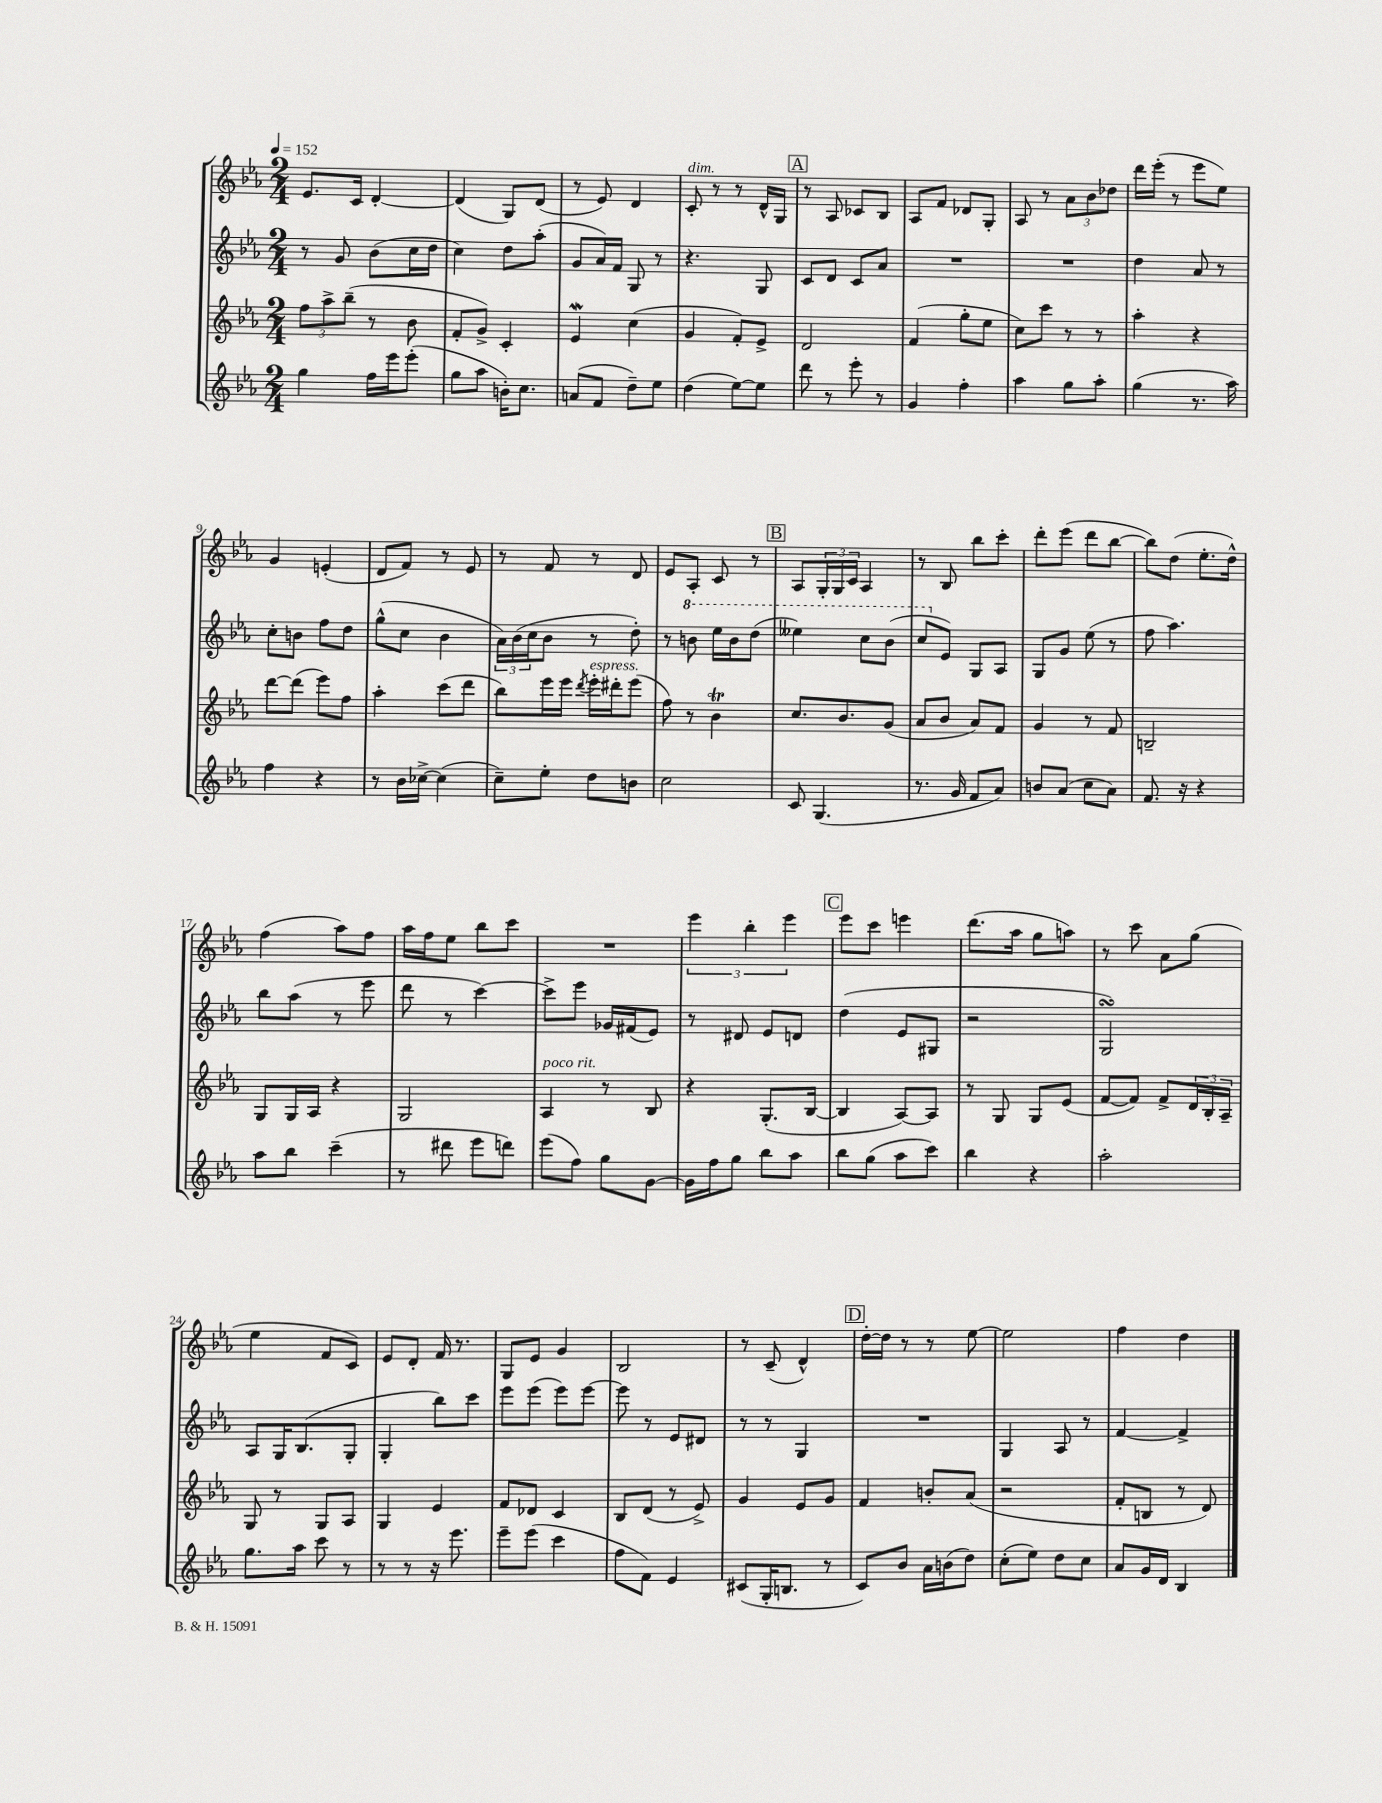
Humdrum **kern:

**kern	**kern	**kern	**kern
*part4	*part3	*part2	*part1
*staff4	*staff3	*staff2	*staff1
*clefG2	*clefG2	*clefG2	*clefG2
*k[b-e-a-]	*k[b-e-a-]	*k[b-e-a-]	*k[b-e-a-]
*M2/4	*M2/4	*M2/4	*M2/4
*MM152	*MM152	*MM152	*MM152
=1	=1	=1	=1
4gg\	12ff\L	8r	8.e-/L
.	12aa-^\	.	.
.	.	8g/	.
.	(12bb-~\J	.	.
.	.	.	16c/Jk
16ff\LL	8r	(8b-\L	[4d'/
16eee-\J	.	.	.
(8eee-'\J	8b-\	16cc\L	.
.	.	16dd\JJ	.
=2	=2	=2	=2
8gg\L	8f'/L	4cc\)	(4d/]
8aa-\J	8g^/J)	.	.
16bn'\KL)	4c'/	8dd\L	8G/L)
8.cc\J	.	.	.
.	.	(8aa-'\J	(8d/J
=3	=3	=3	=3
(8an/L	4e-w/	8g/L	8r
8f/J	.	16a-/L)	8e-/)
.	.	16f/JJ	.
8dd~\L)	(4cc\	8G/	4d/
8ee-\J	.	8r	.
=4	=4	=4	=4
!	!	!	!LO:TX:a:i:t=dim.
(4dd\	4g/	4.r	8c'/
.	.	.	8r
[8ee-\L)	8f'/L)	.	8r
8ee-\J]	8e-^/J	8G/	16d^^/LL
.	.	.	16G/JJ
!!LO:REH:place=s1:t=A
=5	=5	=5	=5
8ddd\	2d/	8c/L	8r
8r	.	8d/J	8A-/
8eee-'\	.	8c/L	8c-X/L
8r	.	8a-/J	8B-/J
=6	=6	=6	=6
4g/	(4f/	2r	8A-/L
.	.	.	8f/J
4ff'\	8gg'\L	.	8d-X/L
.	8ee-\J	.	8G'/J
=7	=7	=7	=7
4aa-\	8cc\L)	2r	8A-/
.	8ccc\J	.	8r
8gg\L	8r	.	12a-\L
.	.	.	12b-\
8aa-'\J	8r	.	.
.	.	.	12dd-X\J
=8	=8	=8	=8
(4gg\	4aa-'\	4dd\	16ddd\LL
.	.	.	(16eee-'\JJ
.	.	.	8r
8.r	4r	8a-/	8eee-\L
.	.	8r	8ee-\J)
16aa-\)	.	.	.
!!LO:LB:g=z
=9	=9	=9	=9
4ff\	[8ddd\L	8cc'\L	4g/
.	(8ddd\J]	8bn\J	.
4r	8eee-\L)	8ff\L	(4en'/
.	8ff\J	8dd\J	.
=10	=10	=10	=10
8r	4aa-'\	(8gg^^\L	8d/L
16b-\LL	.	8cc\J	8f/J)
[16cc-X^\JJ	.	.	.
(4cc-\]	(8ccc\L	4b-\	8r
.	8ddd\J	.	8e-/
=11	=11	=11	=11
8cc~\L)	8bb-\L)	24a-\LL)	8r
.	.	(24b-\	.
.	.	24cc\J	.
8ee-'\J	16eee-\L	8b-\J	8f/
.	16eee-\JJ	.	.
.	8qddd/	.	.
!	!LO:TX:a:i:t=espress.	!	!
8dd\L	16eee-'\LL	8r	8r
.	16ddd#X'\J	.	.
8bn\J	(8eee-\J	8dd'\)	8d/
=12	=12	=12	=12
2cc\	8ff\)	8r	8e-/L
*	*	*8va	*
.	8r	8bbn\	8A-'/J
.	4b-T\	16eee-\LL	8c/
.	.	16bb\J	.
.	.	(8ddd\J	8r
!!LO:REH:place=s1:t=B
=13	=13	=13	=13
8c/	8.cc/L	4eee--X\)	8A-/L
(4.G/	.	.	24G'/L
.	.	.	24G/
.	8.b-/	.	.
.	.	.	24c/JJ
.	.	8ccc\L	4A-/
.	(8g/J	(8bb-\J	.
=14	=14	=14	=14
8.r	8a-/L	8ccc/L	8r
*	*	*X8va	*
.	8b-/J	8e-/J)	8B-/
16g/	.	.	.
8f/L	8a-/L)	8G/L	8bb-\L
8a-/J)	8f/J	8A-/J	8ccc'\J
=15	=15	=15	=15
8bn/L	4g/	8G/L	8ddd'\L
(8a-/J	.	8g/J	(8eee-\J
8cc\L	8r	(8ee-\	8ddd\L
8a-\J)	8f/	8r	[8bb-\J
=16	=16	=16	=16
8.f/	2Bn~/	8ff\	8bb-\L])
.	.	4.aa-\)	(8dd\J
16r	.	.	.
4r	.	.	8.ee-'\L
.	.	.	16dd^^\Jk)
!!LO:LB:g=z
=17	=17	=17	=17
8aa-\L	8G/L	8bb-\L	(4ff\
8bb-\J	16G/L	(8aa-\J	.
.	16A-/JJ	.	.
(4ccc~\	4r	8r	8aa-\L)
.	.	8eee-\	8ff\J
=18	=18	=18	=18
8r	2G/	8ddd\	16aa-\LL
.	.	.	16ff\J
8ddd#X\	.	8r	8ee-\J
8eee-\L	.	[4ccc\)	8bb-\L
8dddn\J)	.	.	8ccc\J
=19	=19	=19	=19
!	!LO:TX:a:i:t=poco rit.	!	!
(8eee-\L	4A-/	8ccc^\L]	2r
8ff\J)	.	8eee-\J	.
8gg\L	8r	16g-X/LL	.
.	.	(16f#X/J	.
[8g\J	8B-/	8e-/J)	.
=20	=20	=20	=20
16g\LL]	4r	8r	6eee-\
16ff\J	.	.	.
8gg\J	.	8d#X/	.
.	.	.	6bb-'\
8bb-\L	(8.G'/L	8e-/L	.
.	.	.	6eee-\
8aa-\J	.	8dn/J	.
.	[16B-/Jk	.	.
!!LO:REH:place=s1:t=C
=21	=21	=21	=21
8bb-\L	4B-/]	(4dd\	8eee-\L
(8gg\J	.	.	8ccc\J
8aa-\L	[8A-/L)	8e-/L	4eeen\
8ccc\J)	8A-/J]	8G#X/J	.
=22	=22	=22	=22
4bb-\	8r	2r	(8.ddd\L
.	8G/	.	.
.	.	.	16aa-\Jk
4r	8G/L	.	8gg\L
.	(8e-/J	.	8aan\J)
=23	=23	=23	=23
2aa-'\	[8f/L	2GsSsS/)	8r
.	8f/J])	.	8ccc\
.	8f^/L	.	8a-\L
.	24d/L	.	(8gg\J
.	24B-'/	.	.
.	24A-~/JJ	.	.
!!LO:LB:g=z
=24	=24	=24	=24
8.gg\L	8G/	8A-/L	4ee-\
.	8r	16G/K	.
16aa-\Jk	.	(8.B-/	.
8ccc\	8G/L	.	8f/L
8r	8A-/J	8G'/J	8c/J)
=25	=25	=25	=25
8r	4G/	4G'/	8e-/L
8r	.	.	8d'/J
16r	4e-/	8bb-\L)	16f/
8.eee-\	.	.	8.r
.	.	8ccc\J	.
=26	=26	=26	=26
8eee-~\L	8f/L	8eee-\L	8G/L
(8eee-\J	8d-X/J	(8eee-\J	8e-/J
4ccc\	4c/	8eee-\L)	4g/
.	.	[8eee-\J	.
=27	=27	=27	=27
8ff\L	8B-/L	8eee-\]	2B-/
8f\J)	(8d/J	8r	.
4e-/	8r	8e-/L	.
.	8e-^/)	8d#X/J	.
=28	=28	=28	=28
(8c#X/L	4g/	8r	8r
16G'/K	.	8r	(8c~/
8.Bn/J	.	.	.
.	8e-/L	4G/	4d^^/)
8r	8g/J	.	.
!!LO:REH:place=s1:t=D
=29	=29	=29	=29
8c/L)	4f/	2r	[16dd'\LL
.	.	.	16dd\JJ]
8b-/J	.	.	8r
16a-\LL	8bn'/L	.	8r
(16bn\J	.	.	.
8dd\J)	(8a-/J	.	[8ee-\
=30	=30	=30	=30
(8cc'\L	2r	4G/	2ee-\]
8ee-\J)	.	.	.
8dd\L	.	8A-/	.
8cc\J	.	8r	.
=31	=31	=31	=31
8a-/L	8f'/L	[4f/	4ff\
16g/L	8Bn/J	.	.
16d/JJ	.	.	.
4B-/	8r	4f^/]	4dd\
.	8d/)	.	.
==	==	==	==
*-	*-	*-	*-
